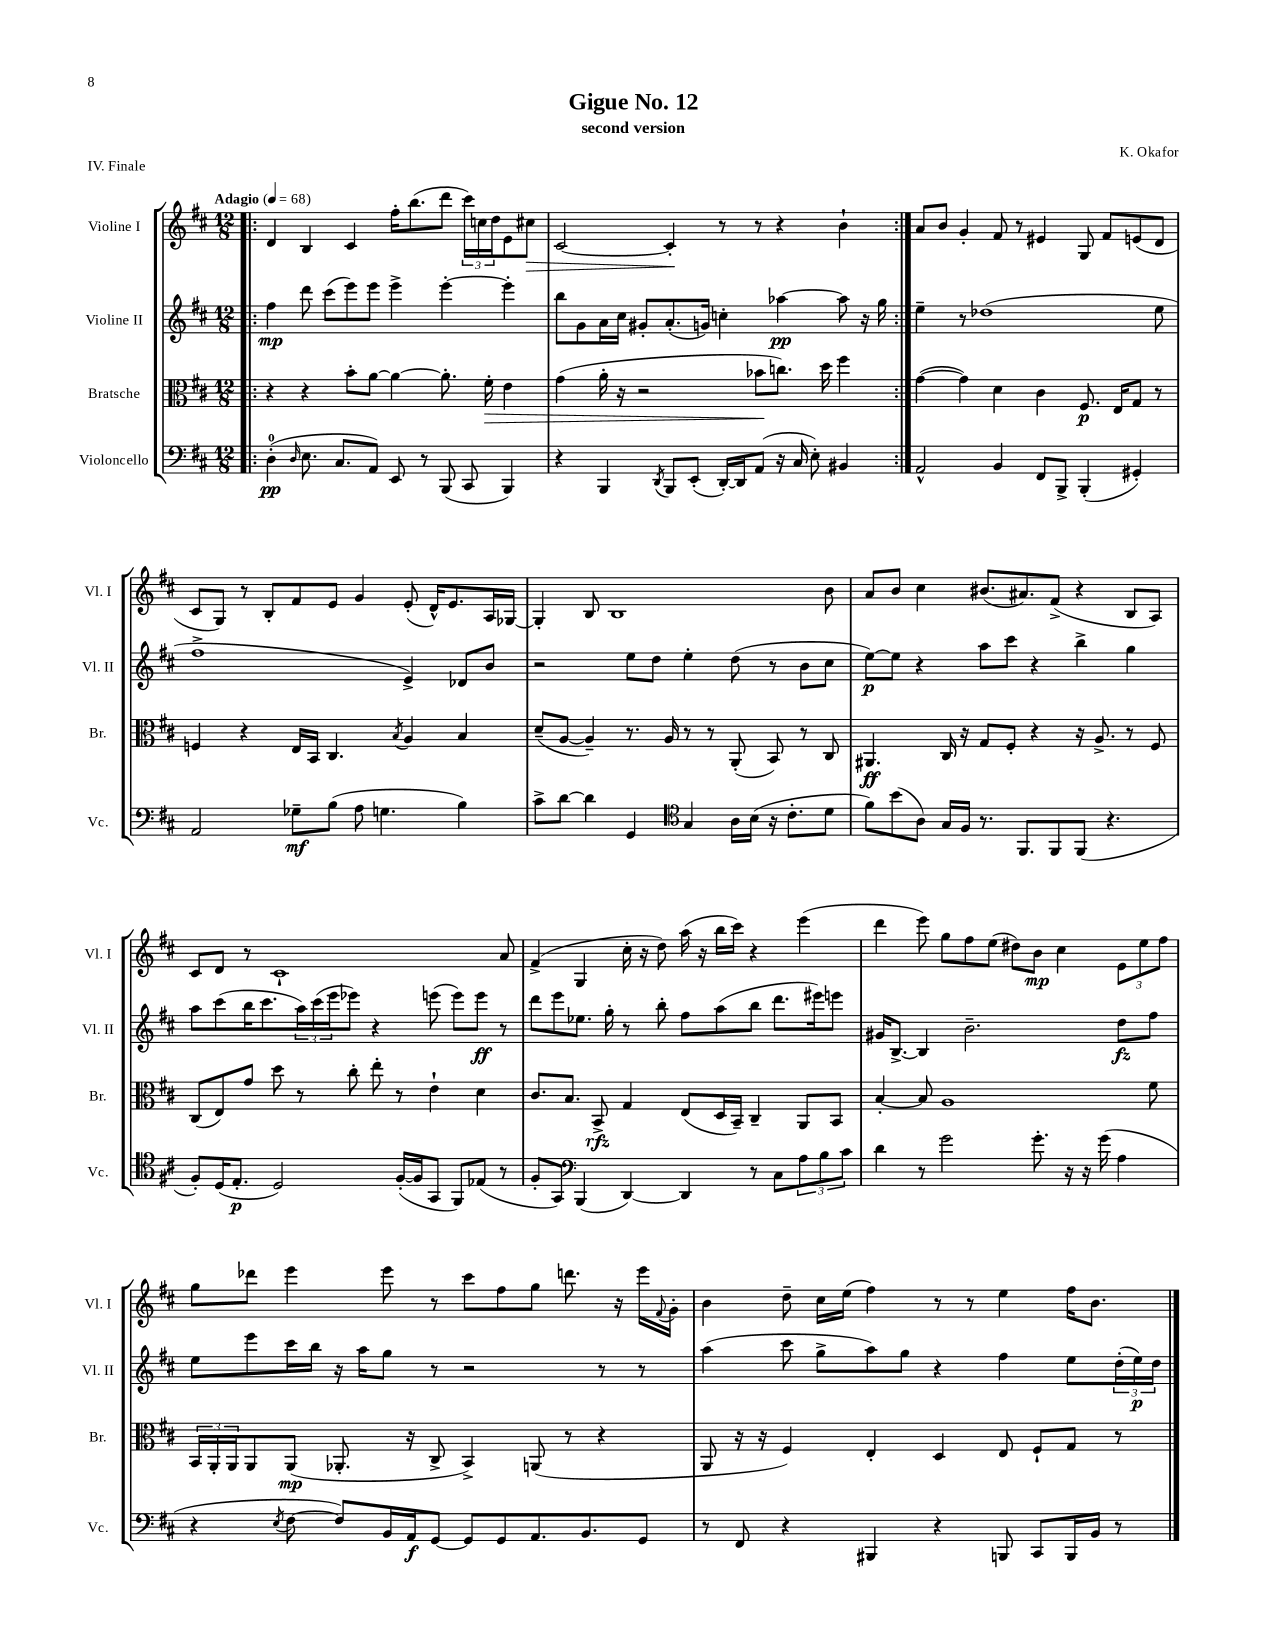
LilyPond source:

\header { title = "Gigue No. 12" composer = "K. Okafor" subtitle = "second version" piece = "IV. Finale" }
<<
\new StaffGroup <<
\new Staff = "s0" \with { instrumentName = "Violine I" shortInstrumentName = "Vl. I" } {
    \clef treble \key d \major \numericTimeSignature \time 12/8 \tempo "Adagio" 4 = 68
    \repeat volta 2 { \bar ".|:" d'4 b4 cis'4 fis''16-. b''8.( d'''8 \tuplet 3/2 { cis'''16) c''16 d''16 } e'8 cis''8\> |
    cis'2~ cis'4-.\! r8 r8 r4 b'4-! | }
    a'8 b'8 g'4-. fis'8 r8 eis'4 g8 fis'8 e'8( d'8 |
    cis'8 g8) r8 b8-. fis'8 e'8 g'4 e'8-.( d'16-^) e'8. a16 ges16~ |
    ges4-. b8 b1 b'8 |
    a'8 b'8 cis''4 bis'8.( ais'8.) fis'8->( r4 b8 a8) |
    cis'8 d'8 r8 cis'1-! a'8 |
    fis'4->( g4 cis''16-. r16 d''8) a''16( r16 b''16 cis'''16) r4 e'''4( |
    d'''4 e'''8) g''8 fis''8 e''8( dis''8) b'8\mp cis''4 \tuplet 3/2 { e'8 e''8 fis''8 } |
    g''8 des'''8 e'''4 e'''8 r8 cis'''8 fis''8 g''8 d'''8. r16 e'''16 \appoggiatura { fis'8 } g'16-. |
    b'4 d''8-- cis''16 e''16( fis''4) r8 r8 e''4 fis''16 b'8. \bar "|." |
}
\new Staff = "s1" \with { instrumentName = "Violine II" shortInstrumentName = "Vl. II" } {
    \clef treble \key d \major \numericTimeSignature \time 12/8
    \repeat volta 2 { \bar ".|:" fis''4\mp d'''8 cis'''8( e'''8) e'''8 e'''4-> e'''4~-. e'''4-. |
    b''8 g'8 a'16 cis''16 gis'8-. a'8.-.( g'16) c''4-. aes''4~\pp aes''8 r16 g''16 | }
    e''4-- r8 des''1( e''8 |
    fis''1-> e'4->) des'8 b'8 |
    r2 e''8 d''8 e''4-. d''8( r8 b'8 cis''8 |
    e''8~\p) e''8 r4 a''8 cis'''8 r4 b''4-> g''4 |
    a''8 cis'''8( b''16 cis'''8. \tuplet 3/2 { a''16) cis'''16( e'''16 } ees'''8) r4 e'''8( e'''8) e'''8\ff r8 |
    d'''8 e'''8 ees''8. g''16-. r8 b''8-. fis''8 a''8( b''8 d'''8. eis'''16) e'''8 |
    gis'16 b8.~-> b4 b'2.-- d''8\fz fis''8 |
    e''8 e'''8 cis'''16 b''16 r16 a''16 g''8 r8 r2 r8 r8 |
    a''4( cis'''8 g''8-> a''8) g''8 r4 fis''4 e''8 \tuplet 3/2 { d''16-.( e''16\p) d''16 } \bar "|." |
}
\new Staff = "s2" \with { instrumentName = "Bratsche" shortInstrumentName = "Br." } {
    \clef alto \key d \major \numericTimeSignature \time 12/8
    \repeat volta 2 { \bar ".|:" r4 r4 b'8-. a'8~ a'4~ a'8.-. fis'16-.\> e'4 |
    g'4( a'16-. r16 r2 bes'8\! c''8.) d''16 fis''4 | }
    g'4~( g'4) d'4 cis'4 fis8.\p e16 g8 r8 |
    f4 r4 e16 b,16 cis4. \acciaccatura { b8 } a4 b4 |
    d'8--( a8~ a4--) r8. a16 r8 r8 a,8-.( b,8) r8 cis8 |
    ais,4.\ff cis16 r16 g8 fis8-. r4 r16 a8.-> r8 fis8 |
    cis8( e8) g'8 d''8 r8 cis''8-. e''8-. r8 e'4-! d'4 |
    cis'8. b8. b,8->\rfz g4 e8( d16 b,16--) cis4-- a,8 b,8 |
    b4~-. b8 a1 fis'8 |
    \tuplet 3/2 { b,16 a,16-. a,16 } a,8 a,8\mp( aes,8.-. r16 cis8-> b,4->) a,8( r8 r4 |
    a,8 r16 r16 fis4) e4-. d4 e8 fis8-! g8 r8 \bar "|." |
}
\new Staff = "s3" \with { instrumentName = "Violoncello" shortInstrumentName = "Vc." } {
    \clef bass \key d \major \numericTimeSignature \time 12/8
    \repeat volta 2 { \bar ".|:" d4-0-.\pp( \grace { d16 } e8. cis8. a,8) e,8 r8 b,,8( cis,8 b,,4) |
    r4 b,,4 \acciaccatura { d,8 } b,,8 e,8-.( d,16~-.) d,16 a,8( r16 cis16 e8-.) bis,4 | }
    a,2-^ b,4 fis,8 b,,8-> b,,4-.( gis,4-.) |
    a,2 ges8--\mf b8( a8 g4. b4) |
    cis'8-> d'8~ d'4 g,4 \clef tenor g4 a16 b16( r16 cis'8.-. d'8 |
    fis'8) b'8( a8) g16 fis16 r8. fis,8. fis,8 fis,8( r4. |
    fis8-.) d16( e8.-.\p d2) fis16~-.( fis16 g,8 fis,8) ees8( r8 |
    fis8-. g,8) \clef bass b,,4( d,4~) d,4 r8 cis8 \tuplet 3/2 { a8 b8 cis'8 } |
    d'4 r8 g'2 g'8.-. r16 r16 g'16( a4 |
    r4 \acciaccatura { e8 } fis8~ fis8) b,16 a,16\f g,8~ g,8 g,8 a,8. b,8. g,8 |
    r8 fis,8 r4 bis,,4 r4 b,,8 cis,8 b,,16 b,16 r8 \bar "|." |
}
>>
>>
\layout { \context { \Score \remove "Bar_number_engraver" } }
